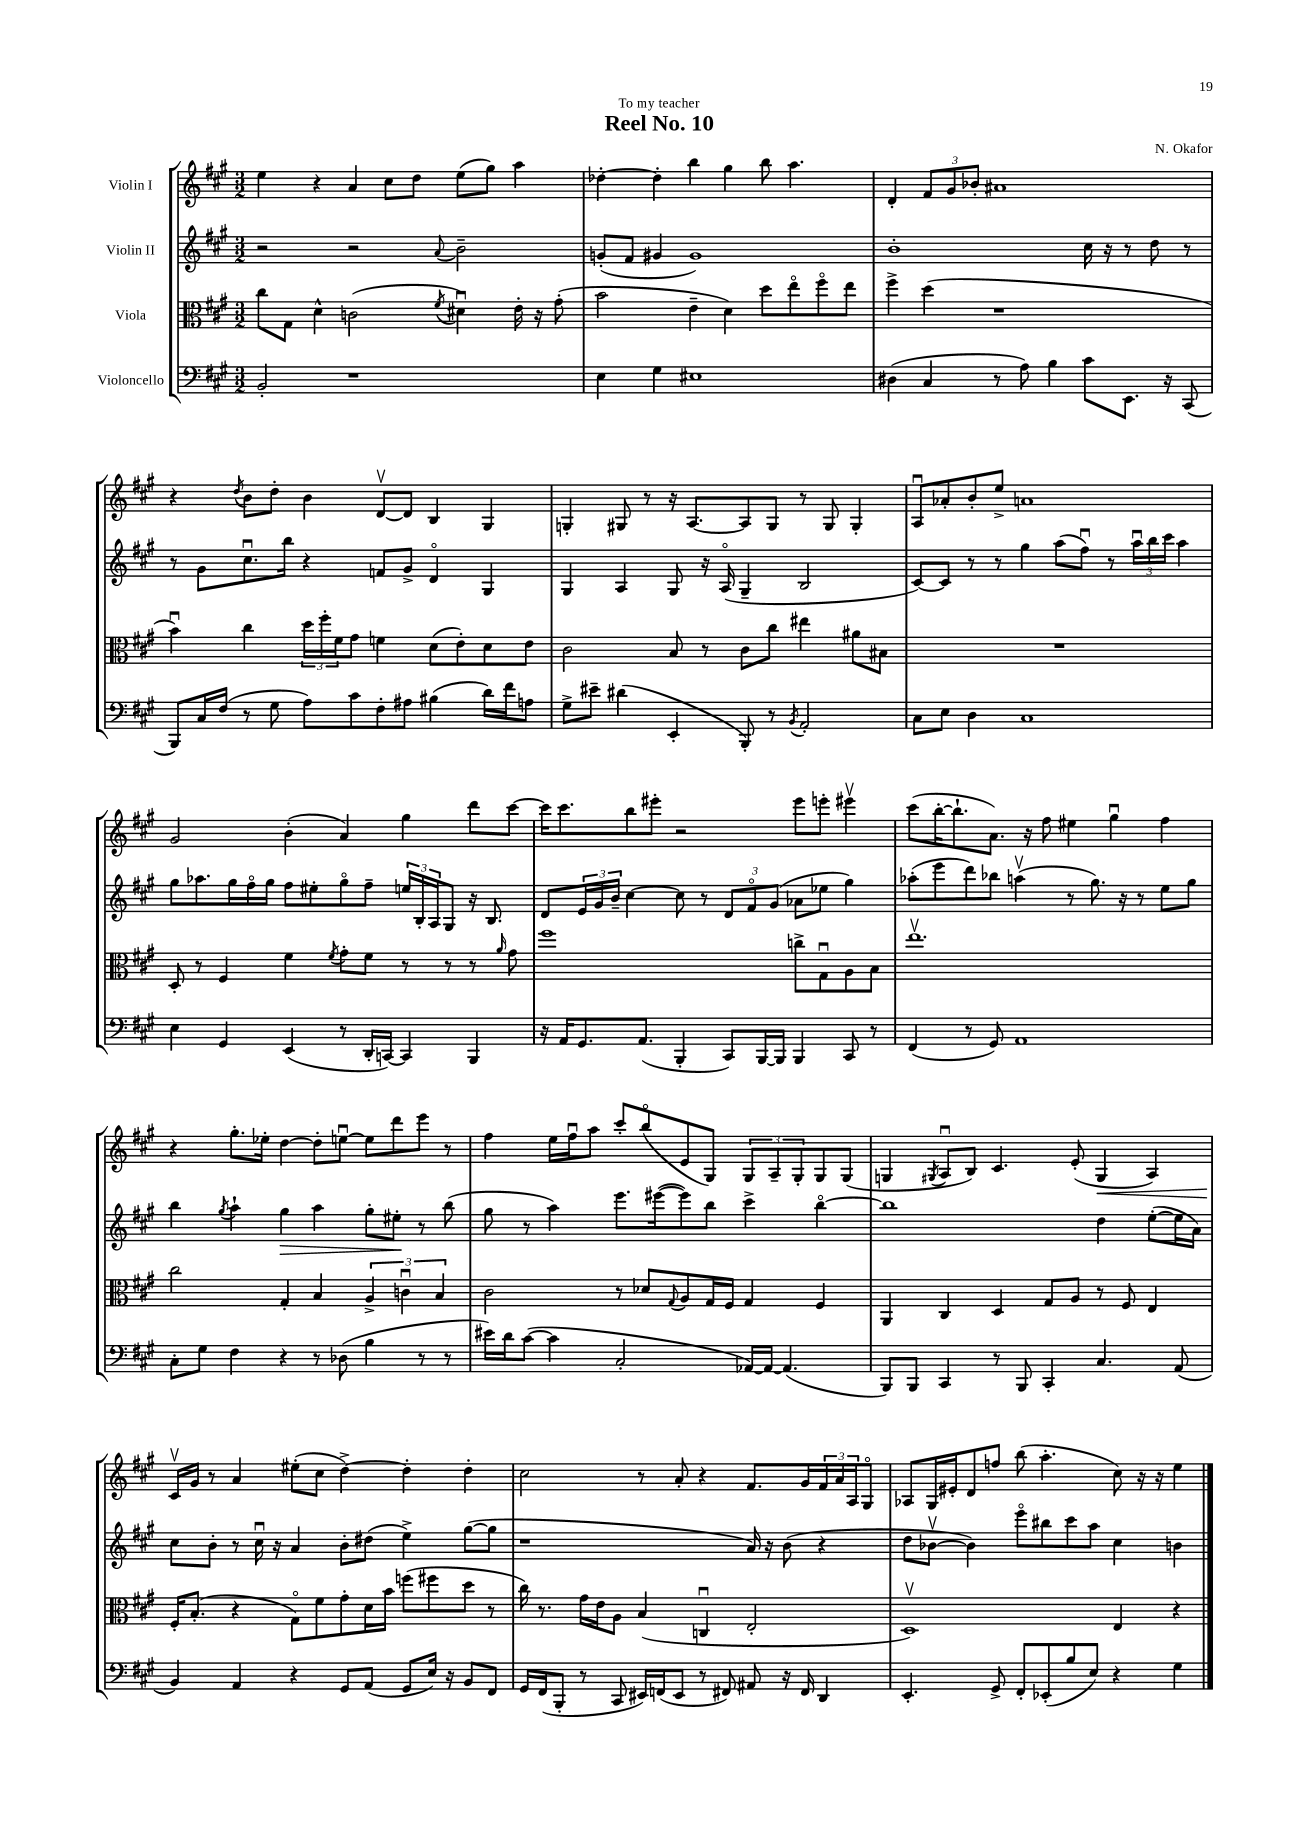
\header { title = "Reel No. 10" composer = "N. Okafor" dedication = "To my teacher" }
<<
\new StaffGroup <<
\new Staff = "s0" \with { instrumentName = "Violin I" } {
    \clef treble \key a \major \numericTimeSignature \time 3/2
    e''4 r4 a'4 cis''8 d''8 e''8( gis''8) a''4 |
    des''4~-. des''4-. b''4 gis''4 b''8 a''4. |
    d'4-. \tuplet 3/2 { fis'8 gis'8 bes'8-. } ais'1 |
    r4 \acciaccatura { d''8 } b'8 d''8-. b'4 d'8~\upbow d'8 b4 gis4 |
    g4-. gis8 r8 r16 a8.~ a8 gis8 r8 gis8 gis4-. |
    a8\downbow aes'8-. b'8-. e''8-> a'1 |
    gis'2 b'4-.( a'4) gis''4 d'''8 cis'''8~ |
    cis'''16 cis'''8. b''8 eis'''8-. r2 eis'''8 e'''8-. eis'''4\upbow |
    cis'''8( b''16~-. b''8.-! a'8.) r16 fis''8 eis''4 gis''4\downbow fis''4 |
    r4 gis''8.-. ees''16-. d''4~ d''8-. e''8~\downbow e''8 d'''8 e'''8 r8 |
    fis''4 e''16 fis''16\downbow a''8 cis'''8-. b''8\flageolet( e'8 gis8) \tuplet 3/2 { gis8 a8-- gis8-. } gis8 gis8( |
    g4 \acciaccatura { gis8 } a8\downbow b8) cis'4. e'8-.( gis4\< a4) |
    cis'16\upbow\! gis'16 r8 a'4 eis''8-.( cis''8 d''4~->) d''4-. d''4-. |
    cis''2 r8 a'8-. r4 fis'8. gis'16 \tuplet 3/2 { fis'16 a'16 a16 } gis8\flageolet |
    aes8 gis16 eis'16-. d'8 f''8 b''8( a''4.-. cis''8) r16 r16 e''4 \bar "|." |
}
\new Staff = "s1" \with { instrumentName = "Violin II" } {
    \clef treble \key a \major \numericTimeSignature \time 3/2
    r2 r2 \appoggiatura { a'8 } b'2-- |
    g'8-.( fis'8 gis'4 gis'1) |
    b'1-. cis''16 r16 r8 d''8 r8 |
    r8 gis'8 cis''8.\downbow b''16 r4 f'8 gis'8-> d'4\flageolet gis4 |
    gis4 a4 gis8 r16 a16\flageolet( gis4-- b2 |
    cis'8~) cis'8 r8 r8 gis''4 a''8( fis''8\downbow) r8 \tuplet 3/2 { a''16\downbow b''16 cis'''16 } a''4 |
    gis''8 aes''8. gis''16 fis''16\flageolet gis''16 fis''8 eis''8-. gis''8\flageolet fis''8-- \tuplet 3/2 { e''16 b16-. a16 } gis8 r16 b8. |
    d'8 \tuplet 3/2 { e'16 gis'16 b'16-- } cis''4~ cis''8 r8 \tuplet 3/2 { d'8 fis'8\flageolet gis'8( } aes'8 ees''8 gis''4) |
    aes''8-.( e'''8 d'''8) bes''8 a''4\upbow( r8 gis''8.) r16 r8 e''8 gis''8 |
    b''4 \acciaccatura { gis''8 } a''4-! gis''4\> a''4 gis''8-. eis''8-.\! r8 b''8( |
    gis''8 r8 a''4) e'''8. eis'''16~( eis'''8) b''8 cis'''4-> b''4~\flageolet |
    b''1 d''4 e''8~-.( e''16 a'16) |
    cis''8 b'8-. r8 cis''16\downbow r16 a'4 b'8-. dis''8( e''4->) gis''8~( gis''8 |
    r1 a'16) r16 b'8( r4 |
    d''8 bes'8~\upbow bes'4) e'''8\flageolet bis''8 cis'''8 a''8 cis''4 b'4 \bar "|." |
}
\new Staff = "s2" \with { instrumentName = "Viola" } {
    \clef alto \key a \major \numericTimeSignature \time 3/2
    cis''8 gis8 d'4-^ c'2( \acciaccatura { fis'8 } dis'4\downbow) e'16-. r16 gis'8-.( |
    b'2 e'4-- d'4) d''8 e''8\flageolet fis''8\flageolet e''8 |
    fis''4-> d''4( r1 |
    b'4\downbow) cis''4 \tuplet 3/2 { d''16 fis''16-. fis'16 } gis'8 f'4 d'8( e'8-.) d'8 e'8 |
    cis'2 b8 r8 cis'8 cis''8 eis''4 ais'8 bis8 |
    R1. |
    d8-. r8 fis4 fis'4 \acciaccatura { fis'8 } gis'8-. fis'8 r8 r8 r8 \grace { a'16 } gis'8 |
    fis''1 c''8-> gis8\downbow a8 b8 |
    e''1.\upbow |
    cis''2 gis4-. b4 \tuplet 3/2 { a4-> c'4\downbow b4 } |
    cis'2 r8 des'8 \appoggiatura { gis8 } a8 gis16 fis16 gis4 fis4 |
    a,4 cis4 d4 gis8 a8 r8 fis8 e4 |
    fis16-. b8.-.( r4 gis8\flageolet) fis'8 gis'8-. d'16 b'16 f''8( fis''8 d''8 r8 |
    cis''16) r8. gis'16 e'16 a8 b4( c4\downbow e2-. |
    d1\upbow) e4 r4 \bar "|." |
}
\new Staff = "s3" \with { instrumentName = "Violoncello" } {
    \clef bass \key a \major \numericTimeSignature \time 3/2
    b,2-. r1 |
    e4 gis4 eis1 |
    dis4( cis4 r8 a8) b4 cis'8 e,8. r16 cis,8( |
    b,,8) cis16 fis16( r8 gis8 a8) cis'8 fis8-. ais8 bis4( d'16) fis'16 a8 |
    gis8-> eis'8-- dis'4( e,4-. b,,8-.) r8 \acciaccatura { b,8 } a,2-. |
    cis8 e8 d4 cis1 |
    e4 gis,4 e,4( r8 d,16-. c,16~) c,4 b,,4 |
    r16 a,16 gis,8. a,8.( b,,4-. cis,8) b,,16~ b,,16 b,,4 cis,8 r8 |
    fis,4( r8 gis,8) a,1 |
    cis8-. gis8 fis4 r4 r8 des8( b4 r8 r8 |
    eis'16) d'16 cis'8~( cis'4 cis2-. aes,16~) aes,16~ aes,4.( |
    b,,8) b,,8 cis,4 r8 b,,8 cis,4-. cis4. a,8( |
    b,4) a,4 r4 gis,8 a,8( gis,8 e16) r16 b,8 fis,8 |
    gis,16 fis,16( b,,8-. r8 cis,8 eis,16) f,16( eis,8 r8 fis,8) ais,8 r16 fis,16 d,4 |
    e,4.-. gis,8-> fis,8-. ees,8-.( b8 e8) r4 gis4 \bar "|." |
}
>>
>>
\layout { \context { \Score \remove "Bar_number_engraver" } }
